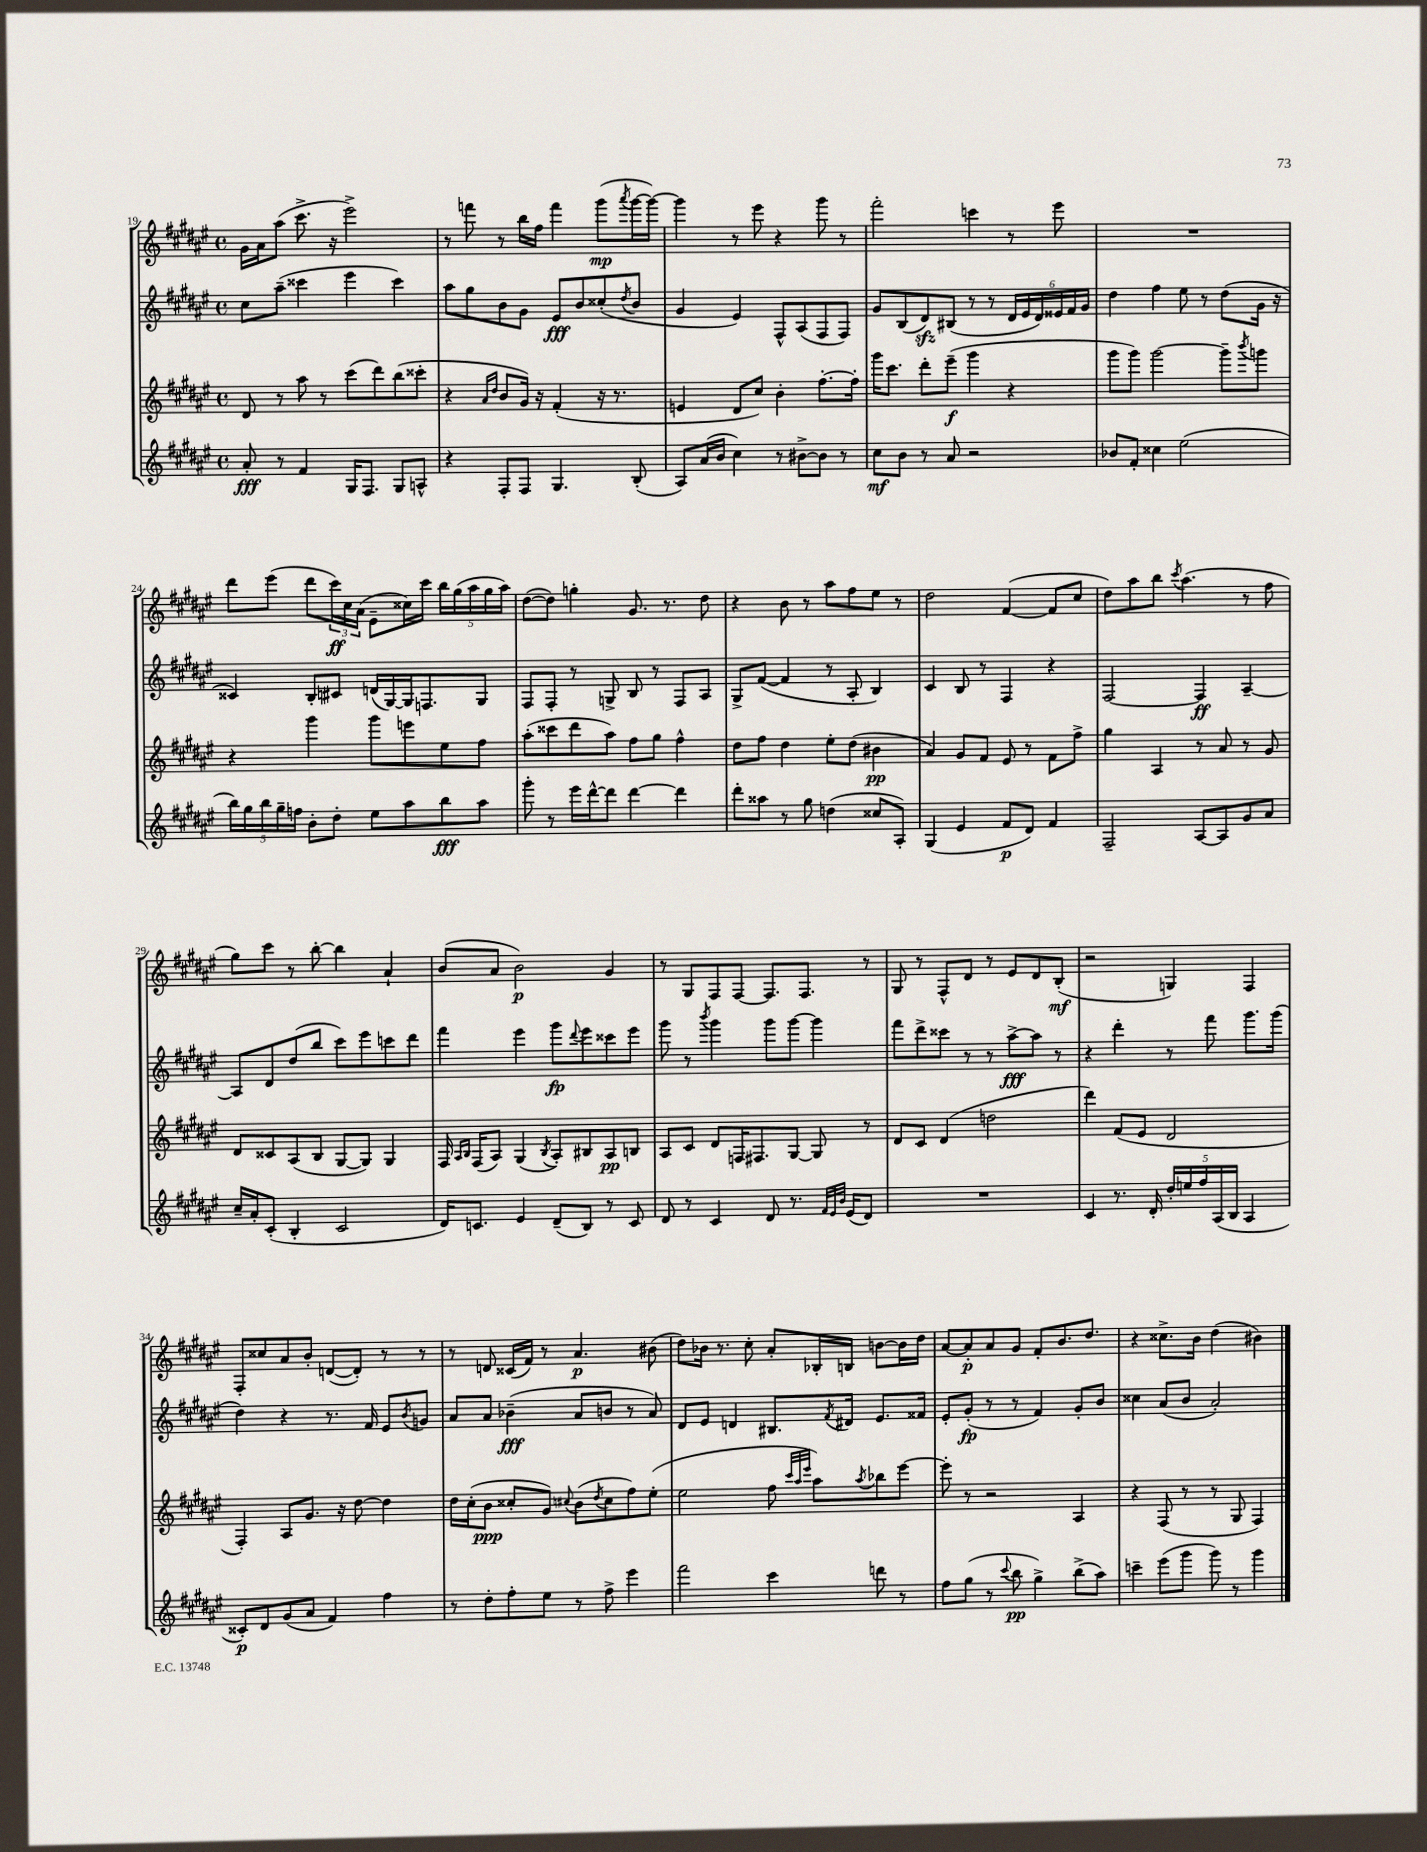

**kern	**kern	**kern	**kern
*staff4	*staff3	*staff2	*staff1
*clefG2	*clefG2	*clefG2	*clefG2
*k[f#c#g#d#a#e#]	*k[f#c#g#d#a#e#]	*k[f#c#g#d#a#e#]	*k[f#c#g#d#a#e#]
*M4/4	*M4/4	*M4/4	*M4/4
*met(c)	*met(c)	*met(c)	*met(c)
8a#'	8d#	8cc#	16g#
.	.	.	16a#
8r	8r	(8aa#~	(8aa#
4f#	8aa#	4ccc##	8.ccc#^
.	8r	.	.
.	.	.	16r
16G#	(8ccc#	4eee#	2eee#^)
8.F#	.	.	.
.	8ddd#)	.	.
8G#	(8bb	4ccc##)	.
8A^^	8ccc##'	.	.
=	=	=	=
4r	4r	8aa#	8r
.	.	8gg#	8fff
.	16qqa#	.	.
.	16qqdd#	.	.
8F#'	8b	8b	8r
8F#	16g#)	8g#	16bb
.	16r	.	16ff#
4.G#	(4f#'	8e#	4fff
.	.	8b	.
.	16r	(8cc##'	(8ggg#
.	8.r	.	.
.	.	8qdd#	8qaaa#
(8B'	.	8b	[16ggg#
.	.	.	16ggg#_)
=	=	=	=
8A#)	4e	4g#	4ggg#]
(16a#	.	.	.
16b	.	.	.
4cc#)	8d#	4e#)	8r
.	8cc#)	.	8eee#
8r	4b'	8F#^^	4r
[8b#^	.	(8A#	.
8b#]	[8.ff#'	8F#	8ggg#
8r	.	8F#)	8r
.	16ff#']	.	.
=	=	=	=
8cc#	16ggg#	8g#	2fff#'
.	8.ccc#	.	.
8b	.	(8B	.
8r	8ddd#'	8d#)	.
8a#	(8eee#~	(8B#	.
2r	4ggg#	8r	4ccc
.	.	8r	.
.	4r	24d#	8r
.	.	24e#	.
.	.	24d#)	.
.	.	24e##	8eee#
.	.	24f#	.
.	.	24g#	.
=	=	=	=
8b-	8ggg#	4dd#	1r
8f#'	8ggg#)	.	.
4cc##	[2ggg#	4ff#	.
(2ee#	.	8ee#	.
.	.	8r	.
.	8ggg#~]	(8dd#	.
.	8qbbb	.	.
.	8ggg	16g#	.
.	.	16r	.
=	=	=	=
20bb)	4r	4c##)	8ddd#
20gg#	.	.	.
20bb	.	.	.
.	.	.	(8eee#
20gg#~	.	.	.
20ff	.	.	.
8b'	4ggg#	8B'	8ddd#
8dd#'	.	8c#	24ccc#)
.	.	.	24cc#
.	.	.	(24a#
8ee#	8ggg#	(16d	8e#~
.	.	[16G#)	.
8aa#	8eee	16G#]	16cc##)
.	.	8.F	16ccc#
8bb	8ee#	.	20bb
.	.	.	(20gg#
.	.	.	20aa#
8aa#	8ff#	8G#	.
.	.	.	20gg#
.	.	.	20aa#)
=	=	=	=
8ggg#'	(8aa#'	8F#	([8dd#
8r	8ccc##	8F#'	8dd#])
16eee#	8ddd#	8r	4gg'
[16ddd#^^	.	.	.
8ddd#]	8aa#)	8G^	.
[4ddd#	8ff#	8B	8.g#
.	8gg#	8r	.
.	.	.	8.r
4ddd#]	4ff#^^	8F#	.
.	.	8A#	8dd#
=	=	=	=
8ddd#'	8dd#	8G#^	4r
8aa##	8ff#	([8f#	.
8r	4dd#	4f#]	8b
8gg#	.	.	8r
(4dd	8ee#'	8r	8aa#
.	(8dd#	8A#'	8ff#
8cc##	4b#	4B)	8ee#
8A#')	.	.	8r
=	=	=	=
(4G#	4a#)	4c#	2dd#
4e#	8g#	8B	.
.	8f#	8r	.
8f#	8e#	4F#	([4f#
8d#)	8r	.	.
4f#	8f#	4r	8f#]
.	8ff#^	.	8cc#
=	=	=	=
2F#~	4gg#	[2F#	8dd#)
.	.	.	8aa#
.	4A#	.	8bb
.	.	.	8qccc#
.	.	.	(4.aa#
[8A#	8r	4F#]	.
8A#]	8a#	.	.
8g#	8r	[4A#~	8r
8a#	8g#	.	8ff#
=	=	=	=
16cc#~	8d#	8A#]	8gg#)
16a#'	.	.	.
(8c#'	8c##	8d#	8ccc#
4B'	(8A#	(8dd#	8r
.	8B	8bb	[8bb'
2c#	[8G#	8ccc#)	4bb]
.	8G#])	8eee#	.
.	4G#	8ccc	4a#`
.	.	8ddd#	.
=	=	=	=
16d#)	16F#	4fff#	(8b
.	16qqA#	.	.
.	16qqB	.	.
8.c	(16F#	.	.
.	8A#)	.	8a#
4e#	(4G#	4eee#	2b)
.	8qB	.	.
(8d#~	8A#')	8ggg#	.
.	.	8qqddd#	.
8B)	8B#	8eee#	.
8r	8A#	8ccc##	4g#
8c	8B	8eee#	.
=	=	=	=
8d#	8A#	8ggg#	8r
8r	8c#	8r	8G#
.	.	8qbbb	.
4c#	8d#	4ggg#	8F#
.	16F	.	[8F#
.	8.F#	.	.
8d#	.	8ggg#	8.F#]
8.r	[8G#	[8ggg#	.
.	.	.	8.F#
.	8G#]	4ggg#]	.
32qqf#	.	.	.
32qqe#	.	.	.
32qqb	.	.	.
(16e#	.	.	.
8d#)	8r	.	8r
=	=	=	=
1r	8d#	8fff#	8G#
.	8c#	8ddd#^	8r
.	(4d#	8ccc##	8F#^^
.	.	8r	8d#
.	2dd	8r	8r
.	.	[8aa#^	8e#
.	.	8aa#]	8d#
.	.	8r	(8B'
=	=	=	=
4c#	4ddd#)	4r	2r
8.r	(8f#	4ddd#'	.
.	8e#	.	.
16d#'	.	.	.
20dd#'	2d#	8r	4G)
20ee	.	.	.
20ff#	.	.	.
.	.	8fff#	.
(20A#	.	.	.
20B	.	.	.
4A#	.	8.ggg#	4F#
.	.	(16ggg#	.
=	=	=	=
8c##')	4F#')	4dd#)	8F#'
8d#	.	.	8cc##
(8g#	8A#	4r	8a#
8a#	8.g#	.	8b'
4f#)	.	8.r	([8d
.	16r	.	.
.	[8dd#	.	8d'])
.	.	16f#	.
4ff#	4dd#]	8e#	8r
.	.	8qb	.
.	.	8g	8r
=	=	=	=
8r	16dd#	8a#	8r
.	(16cc#'	.	.
8dd#'	8b	8a#	8d
8ff#'	8cc##'	(4b-~	(16c##
.	.	.	16f#)
8ee#	8g#)	.	8r
.	8qqcc#	.	.
8r	(8b	8a#	4.a#
.	8qdd#	.	.
8ff#^	8cc#	8b	.
4eee#	8ff#)	8r	.
.	(8ee#'	8a#)	(8b#
=	=	=	=
2fff#	2ee#	8d#	8dd#)
.	.	8e#	16b-
.	.	.	8.r
.	.	4d	.
.	.	.	8cc#'
4ccc#	8ff#	8.B#	8a#'
.	32qqccc#	.	.
.	32qqaa#	.	.
.	32qqeee#	.	.
.	8aa#)	.	16B-'
.	.	8qf#	.
.	.	16d#	16B
.	8qaa#	.	.
8ddd	8bb-	8.e#	[8b
8r	[8eee#	.	16b]
.	.	16f##	16dd#
=	=	=	=
8ff#	8eee#']	8e#'	[8a#
(8gg#	8r	(8g#'	8a#']
8r	2r	8r	8a#
8qqccc#	.	.	.
8bb	.	8r	8g#
4gg#^)	.	4f#)	8f#'
.	.	.	8.b
(8bb^	4A#	8g#'	.
.	.	.	8.dd#
8aa#)	.	8b	.
=	=	=	=
4ccc~	4r	4cc##	4r
(8eee#	(8F#	(8a#	8.cc##^
8ggg#	8r	8b	.
.	.	.	16b
8ggg#)	8r	2a#')	(4dd#
8r	8G#	.	.
4ggg#	4F#)	.	4b#)
==	==	==	==
*-	*-	*-	*-
